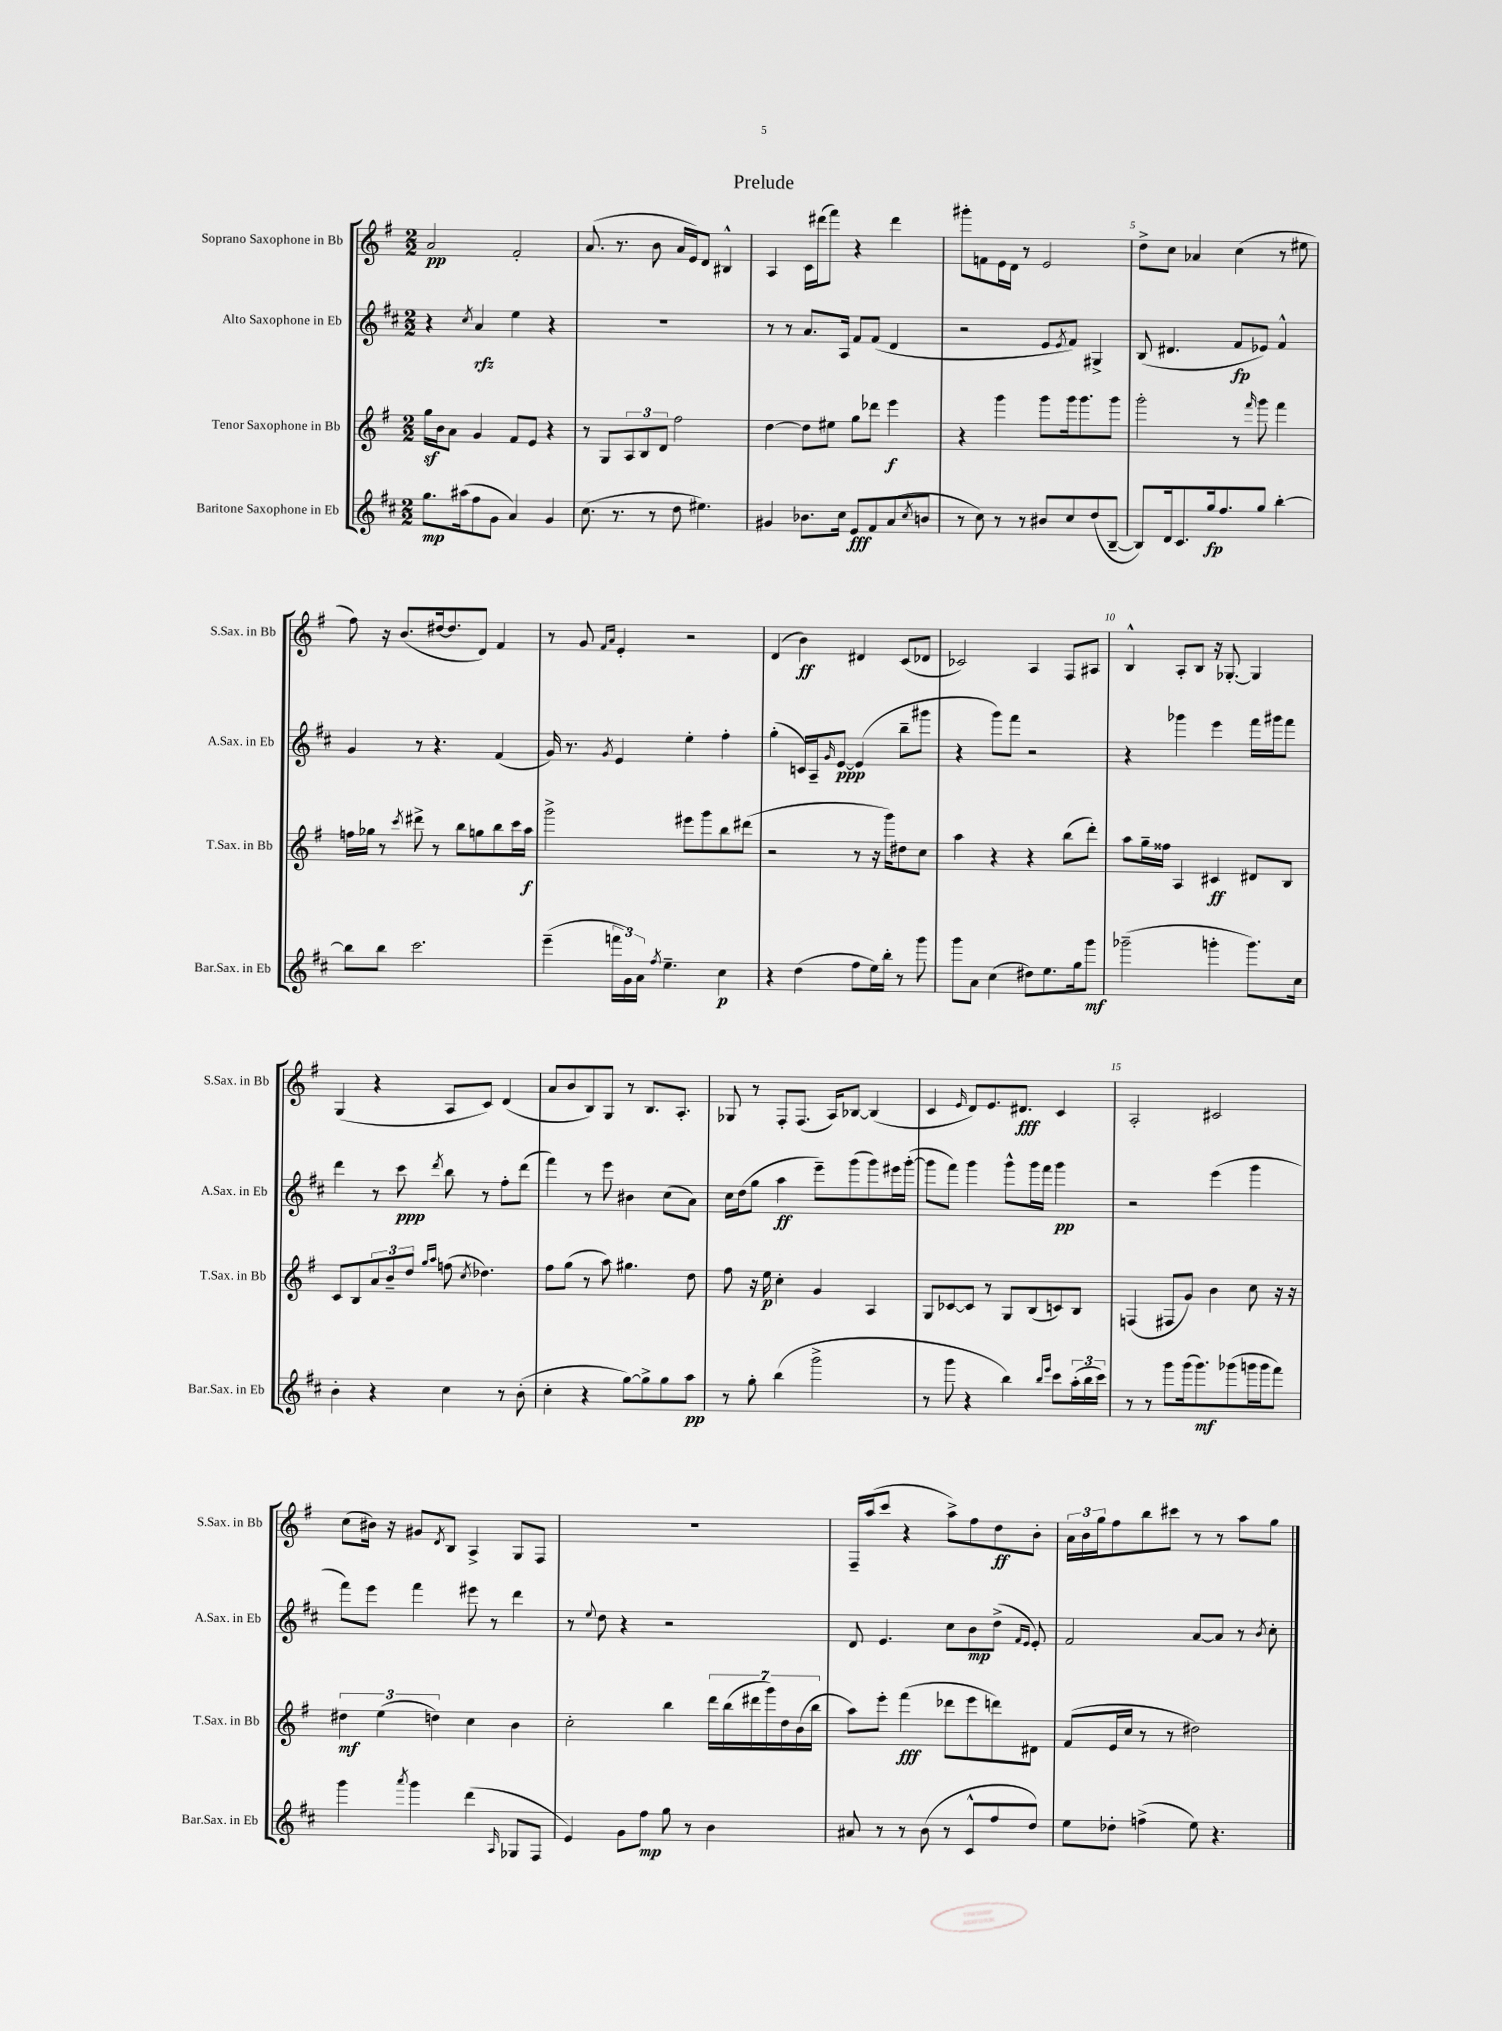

**kern	**dynam	**kern	**dynam	**kern	**dynam	**kern	**dynam
*part4	*part4	*part3	*part3	*part2	*part2	*part1	*part1
*staff4	*staff4	*staff3	*staff3	*staff2	*staff2	*staff1	*staff1
*I"Baritone Saxophone in Eb	*	*I"Tenor Saxophone in Bb	*	*I"Alto Saxophone in Eb	*	*I"Soprano Saxophone in Bb	*
*I'Bar.Sax. in Eb	*	*I'T.Sax. in Bb	*	*I'A.Sax. in Eb	*	*I'S.Sax. in Bb	*
*clefG2	*	*clefG2	*	*clefG2	*	*clefG2	*
*k[f#c#]	*	*k[f#]	*	*k[f#c#]	*	*k[f#]	*
*M2/2	*	*M2/2	*	*M2/2	*	*M2/2	*
=1	=1	=1	=1	=1	=1	=1	=1
8.gg\L	mp	16ggz\LL	.	4r	.	2a/	pp
.	.	16b\J	.	.	.	.	.
.	.	8a\J	.	.	.	.	.
(16aa#X\k	.	.	.	.	.	.	.
.	.	.	.	8qcc#/	.	.	.
8ff#\	.	4g/	.	4a/	rfz	.	.
8g\J	.	.	.	.	.	.	.
4a/)	.	8f#/L	.	4ee\	.	2f#'/	.
.	.	8e/J	.	.	.	.	.
4g/	.	4r	.	4r	.	.	.
=2	=2	=2	=2	=2	=2	=2	=2
(8.cc#\	.	8r	.	1r	.	(8.a/	.
.	.	8G/L	.	.	.	.	.
8.r	.	.	.	.	.	8.r	.
.	.	12A/	.	.	.	.	.
.	.	12B/	.	.	.	.	.
8r	.	.	.	.	.	8b\	.
.	.	12d/J	.	.	.	.	.
8dd\	.	2ff#\	.	.	.	16a/LL	.
.	.	.	.	.	.	16e/J)	.
4.ee#X\)	.	.	.	.	.	8d/J	.
.	.	.	.	.	.	4B#X^^/	.
=3	=3	=3	=3	=3	=3	=3	=3
4g#X/	.	[4dd\	.	8r	.	4A/	.
.	.	.	.	8r	.	.	.
8.b-X\L	.	8dd\L]	.	8.a/L	.	16c\LL	.
.	.	.	.	.	.	(16ddd#X\J	.
.	.	8ee#X\J	.	.	.	8fff#\J)	.
16cc#\Jk	.	.	.	16A/Jk	.	.	.
8e/L	fff	8gg\L	.	8f#/L	.	4r	.
8f#/	.	8ddd-X\J	.	(8f#/J	.	.	.
(8a/	.	4eee\	f	4d/	.	4ddd#\	.
8qcc#/	.	.	.	.	.	.	.
8bn/J	.	.	.	.	.	.	.
=4	=4	=4	=4	=4	=4	=4	=4
8r	.	4r	.	2r	.	8ggg#X'\L	.
8cc#\)	.	.	.	.	.	8fn\	.
8r	.	4ggg\	.	.	.	16e\L	.
.	.	.	.	.	.	16d\JJ	.
8r	.	.	.	.	.	8r	.
8b#X/L	.	8ggg\L	.	8e/L	.	2e/	.
.	.	.	.	8qe/	.	.	.
8cc#/	.	16ggg\k	.	8f#/J)	.	.	.
.	.	8.ggg\	.	.	.	.	.
(8dd/	.	.	.	4G#X^/	.	.	.
[8B~/J	.	8ggg\J	.	.	.	.	.
=5	=5	=5	=5	=5	=5	=5	=5
8B/L])	.	2ggg'\	.	(8B/	.	8dd^\L	.
16d/k	.	.	.	4.d#X/	.	8cc\J	.
8.c#/	.	.	.	.	.	.	.
.	.	.	.	.	.	4a-X/	.
16gg/k	fp	.	.	.	.	.	.
8.ff#/	.	.	.	.	.	.	.
.	.	8r	.	8f#/L	fp	(4cc\	.
.	.	16qqfff#/	.	.	.	.	.
8gg/J	.	8ggg\	.	8e-X/J)	.	.	.
[4bb'\	.	4fff#\	.	4f#^^/	.	8r	.
.	.	.	.	.	.	8ee#X\	.
!!LO:LB:g=z
=6	=6	=6	=6	=6	=6	=6	=6
8bb\L]	.	16ffn\LL	.	4g/	.	8ff#\)	.
.	.	16gg-X\JJ	.	.	.	.	.
8bb\J	.	8r	.	.	.	16r	.
.	.	.	.	.	.	(8.b/L	.
.	.	8qccc/	.	.	.	.	.
2.ccc#\	.	8ddd#X^\	.	8r	.	.	.
.	.	8r	.	4.r	.	[16dd#X/k	.
.	.	.	.	.	.	8.dd#/]	.
.	.	8bb\L	.	.	.	.	.
.	.	8ggn\	.	.	.	8d/J)	.
.	.	8bb\	.	(4f#/	.	4f#/	.
.	.	16ccc\L	.	.	.	.	.
.	.	16aa\JJ	f	.	.	.	.
=7	=7	=7	=7	=7	=7	=7	=7
(4eee~\	.	2ggg^\	.	16g/)	.	8r	.
.	.	.	.	8.r	.	.	.
.	.	.	.	.	.	8g/	.
.	.	.	.	.	.	16qqf#/LL	.
.	.	.	.	8qg/	.	16qqa/JJ	.
24fffn\LL	.	.	.	4e/	.	4e'/	.
24g\)	.	.	.	.	.	.	.
24a\JJ	.	.	.	.	.	.	.
8qff#/	.	.	.	.	.	.	.
4.ee~\	.	.	.	.	.	.	.
.	.	8eee#X\L	.	4ee'\	.	2r	.
.	.	8ggg\	.	.	.	.	.
4cc#\	p	8bb\	.	4ff#'\	.	.	.
.	.	(8ddd#X\J	.	.	.	.	.
=8	=8	=8	=8	=8	=8	=8	=8
4r	.	2r	.	(4gg'\	.	(4d/	.
(4dd\	.	.	.	16cn/LL)	.	4b\)	ff
.	.	.	.	16A~/J	.	.	.
.	.	.	.	16qqg/	.	.	.
.	.	.	.	[8e/J	ppp	.	.
8ff#\L	.	8r	.	(4e/]	.	4d#X/	.
16ee\L)	.	16r	.	.	.	.	.
16bb'\JJ	.	16ggg\KL)	.	.	.	.	.
8r	.	8dd#X\	.	8bb~\L	.	(8c/L	.
8ggg\	.	8cc\J	.	8ggg#X\J	.	8d-X/J	.
=9	=9	=9	=9	=9	=9	=9	=9
8ggg\L	.	4aa\	.	4r	.	2c-X/)	.
8a\J	.	.	.	.	.	.	.
(4cc#\	.	4r	.	8ggg\L)	.	.	.
.	.	.	.	8fff#\J	.	.	.
8dd#X\L)	.	4r	.	2r	.	4A/	.
8.ee\	.	.	.	.	.	.	.
.	.	(8bb\L	.	.	.	8F#/L	.
16gg\k	.	.	.	.	.	.	.
8ggg\J	mf	8ddd'\J)	.	.	.	8A#X/J	.
=10	=10	=10	=10	=10	=10	=10	=10
(2ggg-X~\	.	8aa\L	.	4r	.	4B^^/	.
.	.	16gg~\L	.	.	.	.	.
.	.	16ff##X\JJ	.	.	.	.	.
.	.	4A/	.	4ggg-X\	.	8A'/L	.
.	.	.	.	.	.	8B/J	.
4gggn'\	.	4c#X/	ff	4eee\	.	16r	.
.	.	.	.	.	.	[8.G-X'/	.
8.ggg\L)	.	8d#X/L	.	16fff#\LL	.	4G-/]	.
.	.	.	.	16ggg#X\J	.	.	.
.	.	8B/J	.	8fff#\J	.	.	.
16cc#\Jk	.	.	.	.	.	.	.
!!LO:LB:g=z
=11	=11	=11	=11	=11	=11	=11	=11
4b'\	.	8c/L	.	4ddd\	.	(4G/	.
.	.	8B/	.	.	.	.	.
4r	.	12a/	.	8r	.	4r	.
.	.	12b~/	.	.	.	.	.
.	.	.	.	8ccc#\	ppp	.	.
.	.	12dd/J	.	.	.	.	.
.	.	16qqgg/LL	.	.	.	.	.
.	.	16qqaa/JJ	.	8qddd/	.	.	.
4cc#\	.	(8ffn\	.	8bb\	.	8A/L	.
.	.	8qcc/	.	.	.	.	.
.	.	4.dd-X\)	.	8r	.	8c/J)	.
8r	.	.	.	8ff#'\L	.	(4d/	.
(8b'\	.	.	.	(8ddd\J	.	.	.
=12	=12	=12	=12	=12	=12	=12	=12
4cc#'\	.	8ff#\L	.	4fff#\)	.	8a/L	.
.	.	(8gg\J	.	.	.	8b/	.
4r	.	8r	.	8r	.	8B/)	.
.	.	8aa\)	.	8eee\	.	8G/J	.
[8gg\L)	.	4.gg#X\	.	4b#X\	.	8r	.
8gg^\]	.	.	.	.	.	8.B/L	.
8gg\	.	.	.	(8cc#\L	.	.	.
.	.	.	.	.	.	8.A'/J	.
8aa\J	pp	8dd\	.	8a\J)	.	.	.
=13	=13	=13	=13	=13	=13	=13	=13
8r	.	8ff#\	.	16cc#\LL	.	8G-X/	.
.	.	.	.	(16dd\J	.	.	.
8gg'\	.	16r	.	8gg\J	.	8r	.
.	.	16ee\	p	.	.	.	.
(4bb\	.	4cc'\	.	4aa\	ff	8F#'/L	.
.	.	.	.	.	.	(8.F#/J	.
2ggg^\	.	4g/	.	8eee~\L)	.	.	.
.	.	.	.	.	.	16A/KL)	.
.	.	.	.	(8ggg\	.	[8B-X/J	.
.	.	4A/	.	8ggg\)	.	(4B-/]	.
.	.	.	.	16eee#X\L	.	.	.
.	.	.	.	([16ggg'\JJ	.	.	.
=14	=14	=14	=14	=14	=14	=14	=14
8r	.	8G/L	.	8ggg\L]	.	4c/	.
8ggg\	.	[8c-X/	.	8fff#\J)	.	.	.
.	.	.	.	.	.	16qqe/	.
4r	.	8c-/J]	.	4ggg\	.	8d/L)	.
.	.	8r	.	.	.	8.e/	.
4bb\)	.	8G/L	.	8ggg^^\L	.	.	.
.	.	.	.	.	.	8.d#X/J	fff
.	.	(8B/	.	16ggg\L	.	.	.
.	.	.	.	16fff#\JJ	.	.	.
16qqbb/LL	.	.	.	.	.	.	.
16qqeee/JJ	.	.	.	.	.	.	.
8ccc#\L	.	8cn/)	.	4ggg\	pp	4c/	.
(24aa'\L	.	8B/J	.	.	.	.	.
24bb\	.	.	.	.	.	.	.
24ccc#\JJ)	.	.	.	.	.	.	.
=15	=15	=15	=15	=15	=15	=15	=15
8r	.	(4Fn/	.	2r	.	2A'/	.
8r	.	.	.	.	.	.	.
8ggg\L	.	8F#X/L	.	.	.	.	.
(16ggg\k	.	8g/J)	.	.	.	.	.
8.ggg\)	mf	.	.	.	.	.	.
.	.	4b\	.	(4eee\	.	2c#X/	.
(8ggg-X\	.	.	.	.	.	.	.
16gggn\L	.	8cc\	.	4ggg\	.	.	.
16ggg\J	.	.	.	.	.	.	.
8fff#\J)	.	16r	.	.	.	.	.
.	.	16r	.	.	.	.	.
!!LO:LB:g=z
=16	=16	=16	=16	=16	=16	=16	=16
4ggg\	.	6dd#X\	mf	8fff#\L)	.	(8cc\L	.
.	.	.	.	8eee\J	.	16b#X\Jk)	.
.	.	(6ee\	.	.	.	.	.
.	.	.	.	.	.	16r	.
8qaaa/	.	.	.	.	.	.	.
4ggg\	.	.	.	4fff#\	.	8g#X/L	.
.	.	6ddn\)	.	.	.	.	.
.	.	.	.	.	.	8qd/	.
.	.	.	.	.	.	8B/J	.
(4ddd\	.	4cc\	.	8eee#X\	.	4A^/	.
.	.	.	.	8r	.	.	.
16qqA/	.	.	.	.	.	.	.
8G-X/L	.	4b\	.	4ddd\	.	8G/L	.
8F#/J	.	.	.	.	.	8F#/J	.
=17	=17	=17	=17	=17	=17	=17	=17
4e/)	.	2cc'\	.	8r	.	1r	.
.	.	.	.	8qqee/	.	.	.
.	.	.	.	8dd\	.	.	.
8g\L	.	.	.	4r	.	.	.
8ff#\J	mp	.	.	.	.	.	.
8gg\	.	4bb\	.	2r	.	.	.
8r	.	.	.	.	.	.	.
4b\	.	28ddd\LL	.	.	.	.	.
.	.	(28bb\	.	.	.	.	.
.	.	28ddd#X\	.	.	.	.	.
.	.	28ggg\)	.	.	.	.	.
.	.	28dd\	.	.	.	.	.
.	.	(28b\	.	.	.	.	.
.	.	28bb\JJ	.	.	.	.	.
=18	=18	=18	=18	=18	=18	=18	=18
8a#X/	.	8aa\L)	.	8d/	.	16F#~/LL	.
.	.	.	.	.	.	(16aa/J	.
8r	.	8eee'\J	.	4.e/	.	8ccc/J	.
8r	.	(4fff#\	fff	.	.	4r	.
(8b\	.	.	.	.	.	.	.
8r	.	8ddd-X\L	.	8cc#\L	.	8aa^\L)	.
8c#^^/L	.	8eee\	.	8b\	mp	8ff#\	.
8ff#/	.	8dddn\)	.	(8dd^\J	.	8dd\	ff
.	.	.	.	16qqf#/LL	.	.	.
.	.	.	.	16qqe/JJ	.	.	.
8dd/J)	.	8d#X\J	.	8e'/)	.	8b'\J	.
=19	=19	=19	=19	=19	=19	=19	=19
8ee\L	.	(8f#/L	.	2f#/	.	24a\LL	.
.	.	.	.	.	.	24b\	.
.	.	.	.	.	.	24gg\J	.
8dd-X'\J	.	16e/L	.	.	.	8ff#\	.
.	.	16cc/JJ	.	.	.	.	.
(4ffn^\	.	8r	.	.	.	8bb\	.
.	.	8r	.	.	.	8ccc#X\J	.
8ee\)	.	2dd#X\)	.	[8a/L	.	8r	.
4.r	.	.	.	8a/J]	.	8r	.
.	.	.	.	8r	.	8aa\L	.
.	.	.	.	8qb/	.	.	.
.	.	.	.	8cc#'\	.	8gg\J	.
==	==	==	==	==	==	==	==
*-	*-	*-	*-	*-	*-	*-	*-
